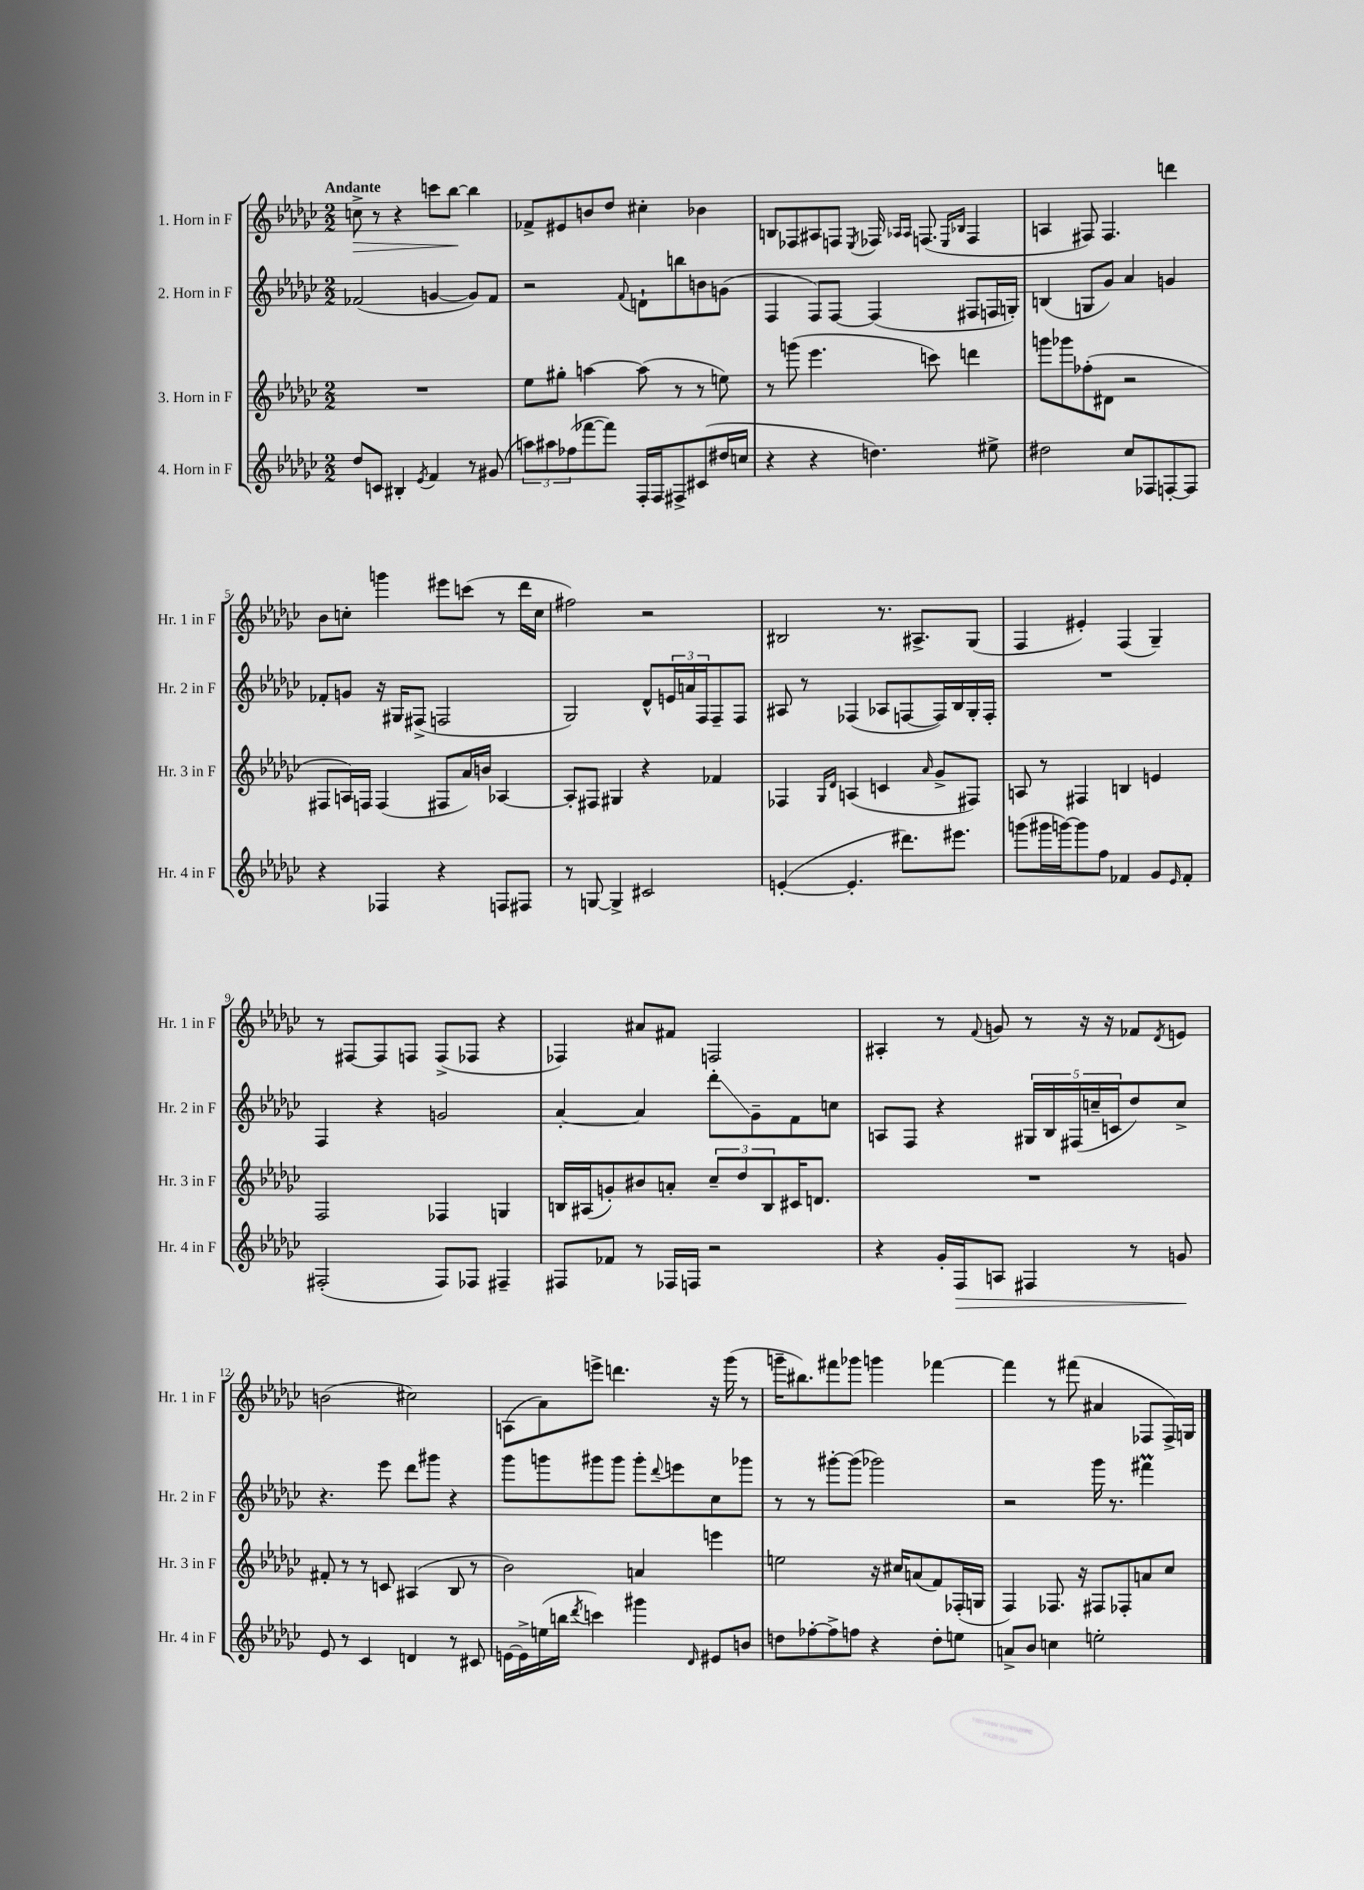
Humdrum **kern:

**kern	**kern	**kern	**kern
*staff4	*staff3	*staff2	*staff1
*clefG2	*clefG2	*clefG2	*clefG2
*k[b-e-a-d-g-c-]	*k[b-e-a-d-g-c-]	*k[b-e-a-d-g-c-]	*k[b-e-a-d-g-c-]
*M2/2	*M2/2	*M2/2	*M2/2
8dd-	1r	(2f-	8cc^
8c	.	.	8r
4B#'	.	.	4r
8qe-	.	.	.
4f	.	[4g	8ccc
.	.	.	[8bb-
8r	.	8g])	4bb-]
(8g#	.	8f-	.
=	=	=	=
12aa)	8ee-	2r	8f-^
12aa#	.	.	.
.	8gg#'	.	8e#
(12ff-	.	.	.
[8fff-	[4aa	.	8b
8fff-])	.	.	8dd-
.	.	8qqf	.
16F'	(8aa]	8d`	4cc#'
16F	.	.	.
8F#^	8r	8bb	.
(8c#	8r	8b	4b-
16dd#	8ee)	(8g	.
16cc	.	.	.
=	=	=	=
4r	8r	4F	8B
.	(8ggg	.	8F-
4r	4.eee-	8F)	8A#
.	.	[8F	8F
.	.	.	8qE-
4.dd)	.	(4F]	16F-
.	.	.	16qqA-
.	.	.	16qqA-
.	.	.	(8.F
.	8ccc)	.	.
.	.	.	16qqE-
.	.	.	16qqB-
.	4ddd	8F#	4F
8ee#^	.	16F	.
.	.	16G')	.
=	=	=	=
2dd#	8ggg	(4B	4A
.	8ggg-	.	.
.	(8ff-'	8G	8F#)
.	8d#	8g-)	4.F#
8cc-	2r	4a-	.
8F-	.	.	.
[8F'	.	4g	4ddd
8F]	.	.	.
=	=	=	=
4r	8F#	8f-'	8b-
.	16A)	8g	8cc'
.	16F	.	.
4F-	(4F	16r	4ggg
.	.	16G#	.
.	.	(8F#^	.
4r	8F#	2F	8eee#
.	16a-)	.	(8ccc
.	16b	.	.
8F	[4A-	.	8r
8F#	.	.	16ddd-
.	.	.	16cc
=	=	=	=
8r	8A-']	2G-)	2ff#)
[8G	8F#	.	.
4G^]	4G#	.	.
2c#	4r	8d-^^	2r
.	.	24e	.
.	.	24a	.
.	.	24F	.
.	4f-	8F~	.
.	.	8F	.
=	=	=	=
([4e'	4F-	8A#	2B#
.	.	8r	.
.	16qqG-	.	.
.	16qqd-	.	.
4.e']	(4A	(4F-	.
.	4c	8A-	8.r
8.ddd#)	.	[8F	.
.	.	.	8.A#^
.	16qqa-	.	.
.	8g-^	16F])	.
8.eee#	.	16B-	.
.	8F#)	16G-'	(8G-
.	.	16F'	.
=	=	=	=
(8ggg	8A	1r	4F
16ggg#	8r	.	.
[16ggg)	.	.	.
8ggg]	4F#	.	4e#')
8ff	.	.	.
4f-	4B	.	(4F
8g-	4e	.	4G-~)
16qqe-	.	.	.
8f-'	.	.	.
=	=	=	=
(2F#'	2F	4F	8r
.	.	.	[8F#
.	.	4r	8F#]
.	.	.	8F
8F#)	4F-	2g	(8F^
8F-	.	.	8F-
4F#~	4G	.	4r
=	=	=	=
8F#	16B	[4a-'	4F-)
.	(16A#	.	.
8f-	8g')	.	.
8r	8b#	4a-]	8a#
16F-	8a'	.	8f#
16F	.	.	.
2r	12cc-~	8ddd-'	2F
.	12dd-	.	.
.	.	8g-~	.
.	12B	.	.
.	16c#	8f	.
.	8.d	.	.
.	.	8cc	.
=	=	=	=
4r	1r	8A	4A#'
.	.	8F	.
16g-'	.	4r	8r
16F	.	.	.
.	.	.	8qqf
8A	.	.	8g
4F#	.	20G#	8r
.	.	20B-	.
.	.	(20F#	.
.	.	.	16r
.	.	20cc~	.
.	.	.	16r
.	.	20c	.
8r	.	8dd-)	8f-
.	.	.	8qd-
8g	.	8cc^	8e
=	=	=	=
8e-	8f#'	4.r	(2b
8r	8r	.	.
4c-	8r	.	.
.	8c	8eee-	.
4d	(4A#	8ddd-	2cc#)
.	.	8ggg#	.
8r	8B-	4r	.
8c#	8r	.	.
=	=	=	=
[16e	2b-)	8ggg-	(8A
16e^]	.	.	.
(16ee	.	8ggg	8a-)
16bb	.	.	.
8qddd-	.	.	.
4ccc)	.	8ggg#	8eee^
.	.	8ggg#	4.ddd
4ggg#	4a	8ggg#'	.
.	.	8qqddd-	.
.	.	8eee	.
16qqd-	.	.	.
8e#	4eee	8cc-	16r
.	.	.	(16ggg-
8b	.	8ggg-	8r
=	=	=	=
8dd	2ee	8r	16ggg~
.	.	.	8.bb#)
[8ff-'	.	8r	.
8ff-^]	.	[8ggg#'	8fff#
8ff	.	(8ggg#]	8ggg-
4r	16r	2ggg-)	4ggg
.	16cc#	.	.
.	(8a	.	.
8dd'	8f)	.	[4fff-
8ee	(16F-'	.	.
.	16G	.	.
=	=	=	=
8a^	4F)	2r	4fff-]
8b-	.	.	.
4cc	8.F-	.	8r
.	.	.	(8fff#
.	16r	.	.
2ee'	8F#	16ggg-	4a#
.	.	8.r	.
.	8F-'	.	.
.	8a	4fff#	8F-
.	8cc-	.	16F-^)
.	.	.	16G
==	==	==	==
*-	*-	*-	*-
